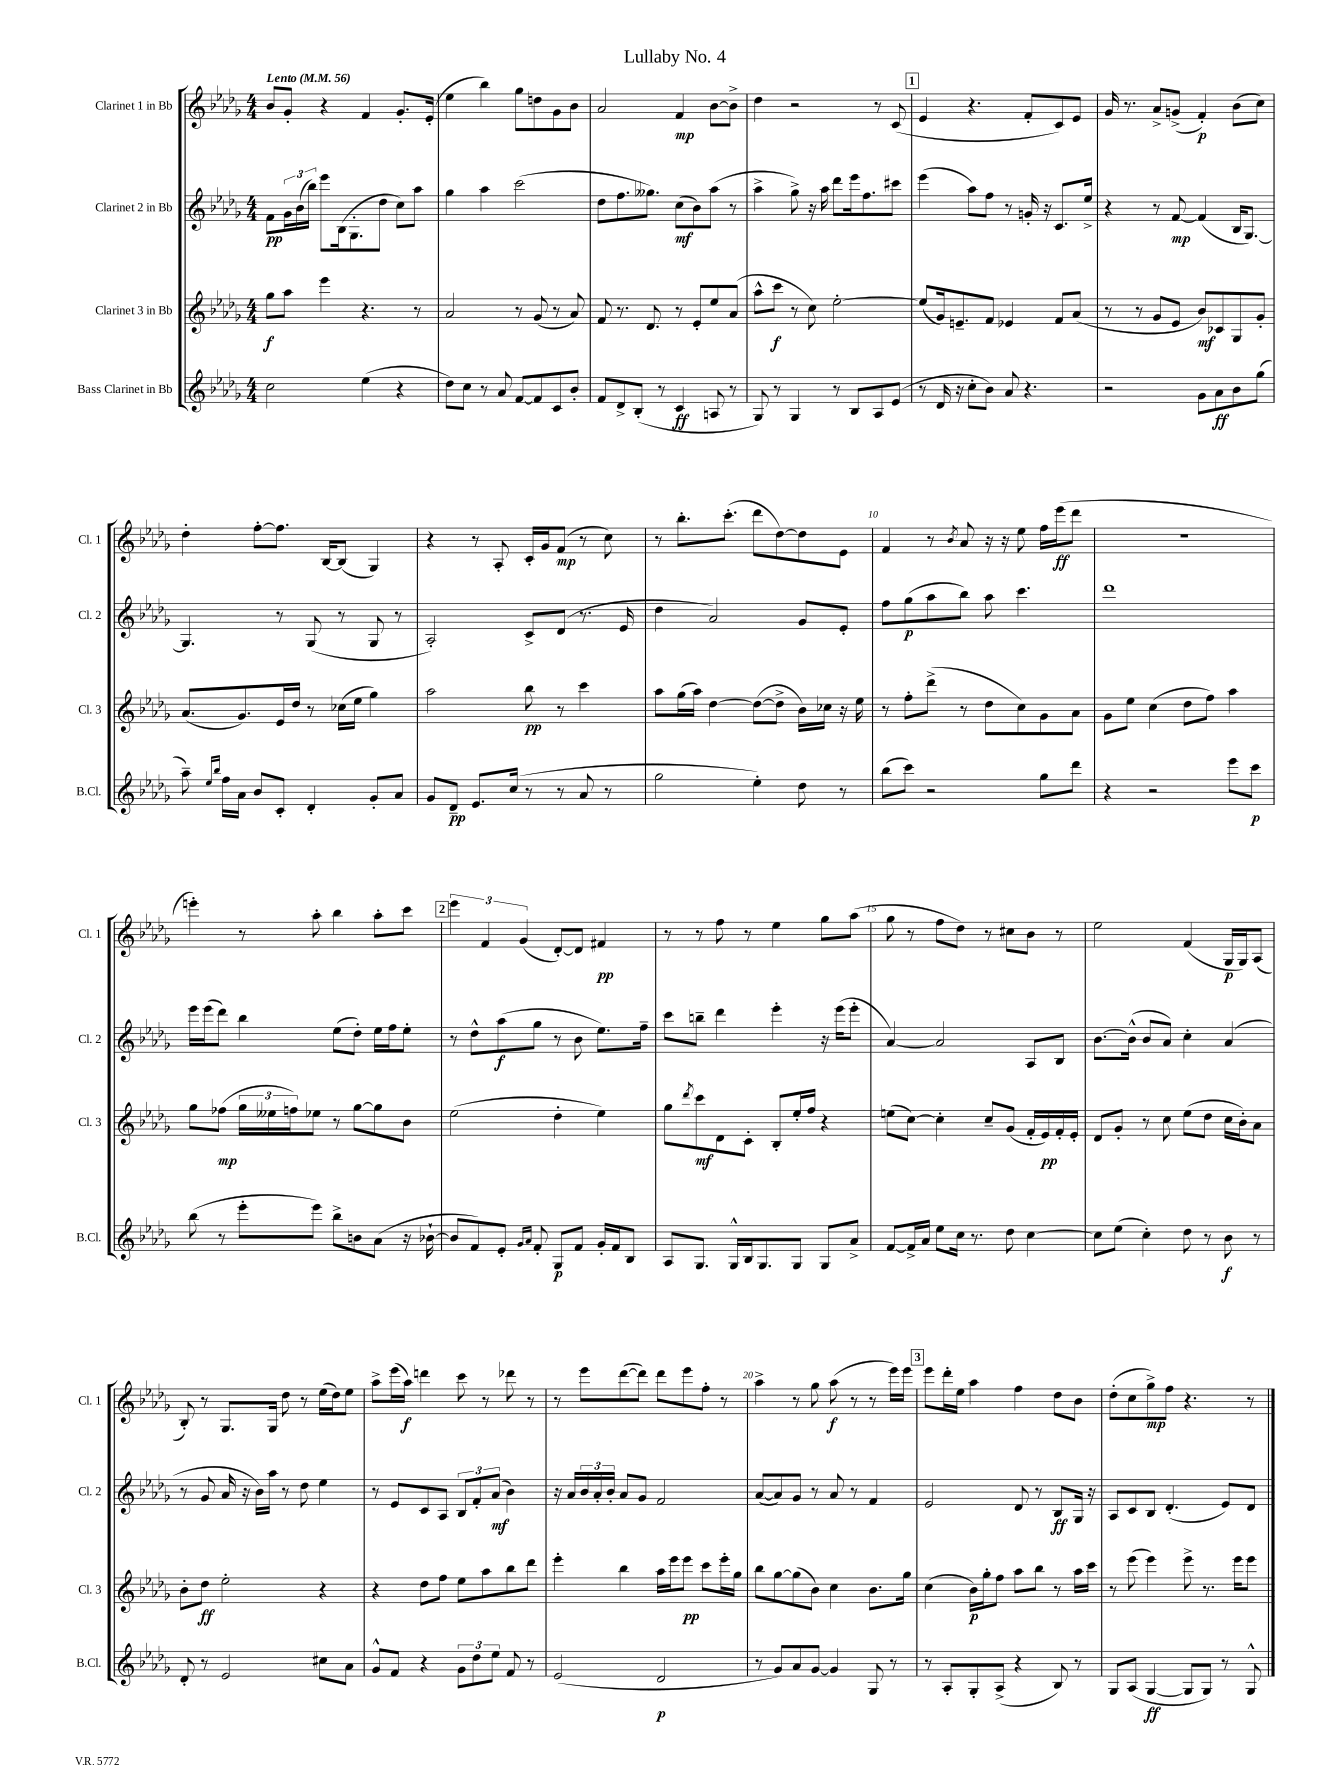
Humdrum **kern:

**kern	**kern	**kern	**kern
*staff4	*staff3	*staff2	*staff1
*clefG2	*clefG2	*clefG2	*clefG2
*k[b-e-a-d-g-]	*k[b-e-a-d-g-]	*k[b-e-a-d-g-]	*k[b-e-a-d-g-]
*M4/4	*M4/4	*M4/4	*M4/4
*MM56	*MM56	*MM56	*MM56
2cc	8gg-	8f	8b-
.	8aa-	24g-	8g-'
.	.	(24b-	.
.	.	24bb-)	.
.	4eee-	8eee-	4r
.	.	(16B-	.
.	.	8.G-'	.
(4ee-	4.r	.	4f
.	.	8dd-	.
4r	.	8cc)	8.g-'
.	8r	8aa-	.
.	.	.	(16e-'
=	=	=	=
8dd-)	2a-	4gg-	4ee-
8cc	.	.	.
8r	.	4aa-	4bb-)
8a-	.	.	.
[8f	8r	(2ccc	8gg-
8f]	(8g-	.	8dd
8c	8r	.	8g-
8b-'	8a-)	.	8b-
=	=	=	=
8f	8f	8dd-	2a-
8d-^	8.r	8.ff	.
(8B-'	.	.	.
.	8.d-	8.gg--)	.
8r	.	.	.
4c	8r	(8cc	4f
.	8e-'	8b-)	.
8A	8ee-	(8aa-	[8b-
8r	(8a-	8r	8b-^]
=	=	=	=
8G-)	8aa-^^	4aa-^	4dd-
8r	8ccc	.	.
4G-	8r	8gg-^)	2r
.	8cc)	16r	.
.	.	16aa-	.
8r	[2ee-'	8ddd-	.
8B-	.	16eee-	.
.	.	8.ff	.
8A-	.	.	8r
(8e-	.	8ccc#	(8c
=	=	=	=
8r	(8ee-]	(4eee-	4e-
16d-	16g-)	.	.
16r	8.e~	.	.
8cc'	.	8aa-)	4.r
8b-)	8f	8ff	.
8a-	4e-	8r	.
4.r	.	16g'	8f'
.	.	16r	.
.	8f	8.c	8c)
.	(8a-	.	8e-
.	.	16ee-^	.
=	=	=	=
2r	8r	4r	16g-
.	.	.	8.r
.	8r	.	.
.	8g-	8r	8a-^
.	8e-	[8f	(8g^
8g-	8b-)	(4f]	4f')
8a-	8c-	.	.
8b-	8G-	16B-	(8b-
.	.	[8.G-)	.
(8gg-	8g-'	.	8cc)
=	=	=	=
8aa-~)	(8.a-	4.G-]	4dd-'
16qqee-	.	.	.
16qqbb-	.	.	.
16ff	.	.	.
16a-	8.g-)	.	.
8b-	.	.	[8ff'
8c'	16e-	8r	8.ff]
.	16dd-	.	.
4d-'	8r	(8G-	.
.	.	.	[16B-
.	(16cc-	8r	(8B-]
.	16ee-	.	.
8g-'	4gg-)	8G-	4G-)
8a-	.	8r	.
=	=	=	=
8g-	2aa-	2A-')	4r
8d-~	.	.	.
8.e-	.	.	8r
.	.	.	8A-'
(16cc	.	.	.
8r	8bb-	8c^	16c'
.	.	.	16g-
8r	8r	(8d-	(8f
8a-	4ccc	8.r	8r
8r	.	.	8cc)
.	.	16e-	.
=	=	=	=
2gg-	8aa-	4dd-	8r
.	(16gg-	.	8.bb-'
.	16aa-)	.	.
.	[4dd-	2a-)	.
.	.	.	(8.ccc'
4ee-')	(8dd-_	.	8ddd-
.	8dd-^]	.	[8dd-)
8dd-	16b-)	8g-	8dd-]
.	16cc-	.	.
8r	16r	8e-'	8e-
.	16ee-	.	.
=	=	=	=
(8bb-	8r	8ff	4f
8ccc)	8ff'	(8gg-	.
2r	(8ddd-^	8aa-	8r
.	.	.	8qb-
.	8r	8bb-)	8a-
.	8dd-	8aa-	16r
.	.	.	16r
.	8cc)	4.ccc	8ee-
8gg-	8g-	.	16ff
.	.	.	(16eee-
8ddd-	8a-	.	8ddd-
=	=	=	=
4r	8g-	1ddd-	1r
.	8ee-	.	.
2r	(4cc	.	.
.	8dd-	.	.
.	8ff)	.	.
8eee-	4aa-	.	.
8ccc	.	.	.
=	=	=	=
(8bb-	8gg-	16eee-	4eee')
.	.	(16eee-	.
8r	(8ff-	8ddd-)	.
8eee-'	24gg-	4bb-	8r
.	24ee--	.	.
.	24ff)	.	.
8eee-)	8ee-	.	8aa-'
8bb-^	8r	(8ee-	4bb-
8b	[8gg-	8dd-')	.
(8a-	8gg-]	16ee-	8aa-'
.	.	16ff	.
16r	8b-	8ee-'	8ccc
[16b-`	.	.	.
=	=	=	=
8b-]	(2ee-	8r	6eee-
8f)	.	8dd-^^	.
.	.	.	6f
8e-'	.	(8aa-	.
.	.	.	(6g-
16qqg-	.	.	.
16qqa-	.	.	.
8f'	.	8gg-	.
8G-	4dd-'	8r	[8d-')
8f	.	8b-	8d-]
16g-'	4ee-)	8.ee-)	4f#
16f	.	.	.
8B-	.	.	.
.	.	16ff~	.
=	=	=	=
8A-	8gg-	8ccc	8r
.	8qddd-	.	.
8.G-	8ccc	8bb~	8r
.	8d-	4ddd-	8ff
16G-^^	.	.	.
16B-	8c'	.	8r
8.G-	.	.	.
.	8B-'	4eee-'	4ee-
8G-	16ee-'	.	.
.	16ff	.	.
8G-	4r	16r	8gg-
.	.	(16eee-	.
8a-^	.	8eee-'	(8aa-
=	=	=	=
[8f	(8ee	[4a-)	8gg-
16f^]	[8cc)	.	8r
16a-	.	.	.
8ee-	4cc']	2a-]	8ff
16cc	.	.	8dd-)
8.r	.	.	.
.	8cc~	.	8r
8dd-	(8g-	.	8cc#
[4cc	16f'	8A-	8b-
.	16e-)	.	.
.	16f'	8B-	8r
.	16e-'	.	.
=	=	=	=
8cc]	8d-	[8.b-	2ee-
(8ee-	8g-'	.	.
.	.	(16b-^^]	.
4cc')	8r	8b-	.
.	8cc	8a-)	.
8dd-	(8ee-	4cc'	(4f
8r	8dd-	.	.
8b-	16cc	(4a-	16G-
.	16b-')	.	16G-)
8r	8a-	.	(8A-
=	=	=	=
8d-'	8b-'	8r	8B-')
8r	8dd-	8g-	8r
2e-	2ee-'	16a-	8.G-
.	.	16r	.
.	.	16b-)	.
.	.	16aa-	16G-
.	.	8r	8dd-
.	.	8dd-	8r
8cc#	4r	4ee-	(16ee-
.	.	.	16dd-)
8a-	.	.	8ee-
=	=	=	=
8g-^^	4r	8r	8aa-^
8f	.	8e-	(16eee-
.	.	.	16aa-)
4r	8dd-	8c	4ddd
.	8ff	8A-	.
12g-	8ee-	12B-	8ccc
12dd-	.	12f'	.
.	8aa-	.	8r
12ee-	.	(12a-	.
8f	8bb-	4b-)	8ddd-
8r	8ddd-	.	8r
=	=	=	=
(2e-	4eee-'	16r	8r
.	.	16a-	.
.	.	24b-	8eee-
.	.	24a-'	.
.	.	24b-'	.
.	4bb-	8a-	([8ddd-
.	.	8g-	8ddd-])
2d-	16aa-	2f	8ddd-
.	16eee-	.	.
.	8eee-	.	8eee-
.	8ccc	.	8ff'
.	16eee-'	.	8r
.	16gg-	.	.
=	=	=	=
8r	8bb-	([8a-	4aa-^
8g-)	[8gg-	8a-])	.
8a-	(8gg-]	8g-	8r
[8g-	8b-)	8r	8gg-
4g-]	4cc	8a-	(8aa-
.	.	8r	8r
8G-	8.b-	4f	8r
8r	.	.	16eee-)
.	16gg-	.	16eee-
=	=	=	=
8r	(4cc	2e-	8eee-
8A-'	.	.	16ddd-'
.	.	.	16ee-
8G-'	16b-)	.	4aa-
.	16gg-'	.	.
(8A-^	8ff	.	.
4r	8aa-	8d-	4ff
.	8bb-	8r	.
8B-)	8r	8B-	8dd-
8r	16aa-	16G-	8b-
.	16ccc	16r	.
=	=	=	=
8G-	8r	8A-	(8dd-'
(8A-	(8eee-	8c	8cc
[4G-	4eee-)	8B-	8gg-^)
.	.	(4.d-'	8ff
8G-]	8eee-^	.	4.r
8G-)	8.r	.	.
8r	.	8e-)	.
.	16eee-	.	.
8G-^^	8eee-	8d-	8r
==	==	==	==
*-	*-	*-	*-
